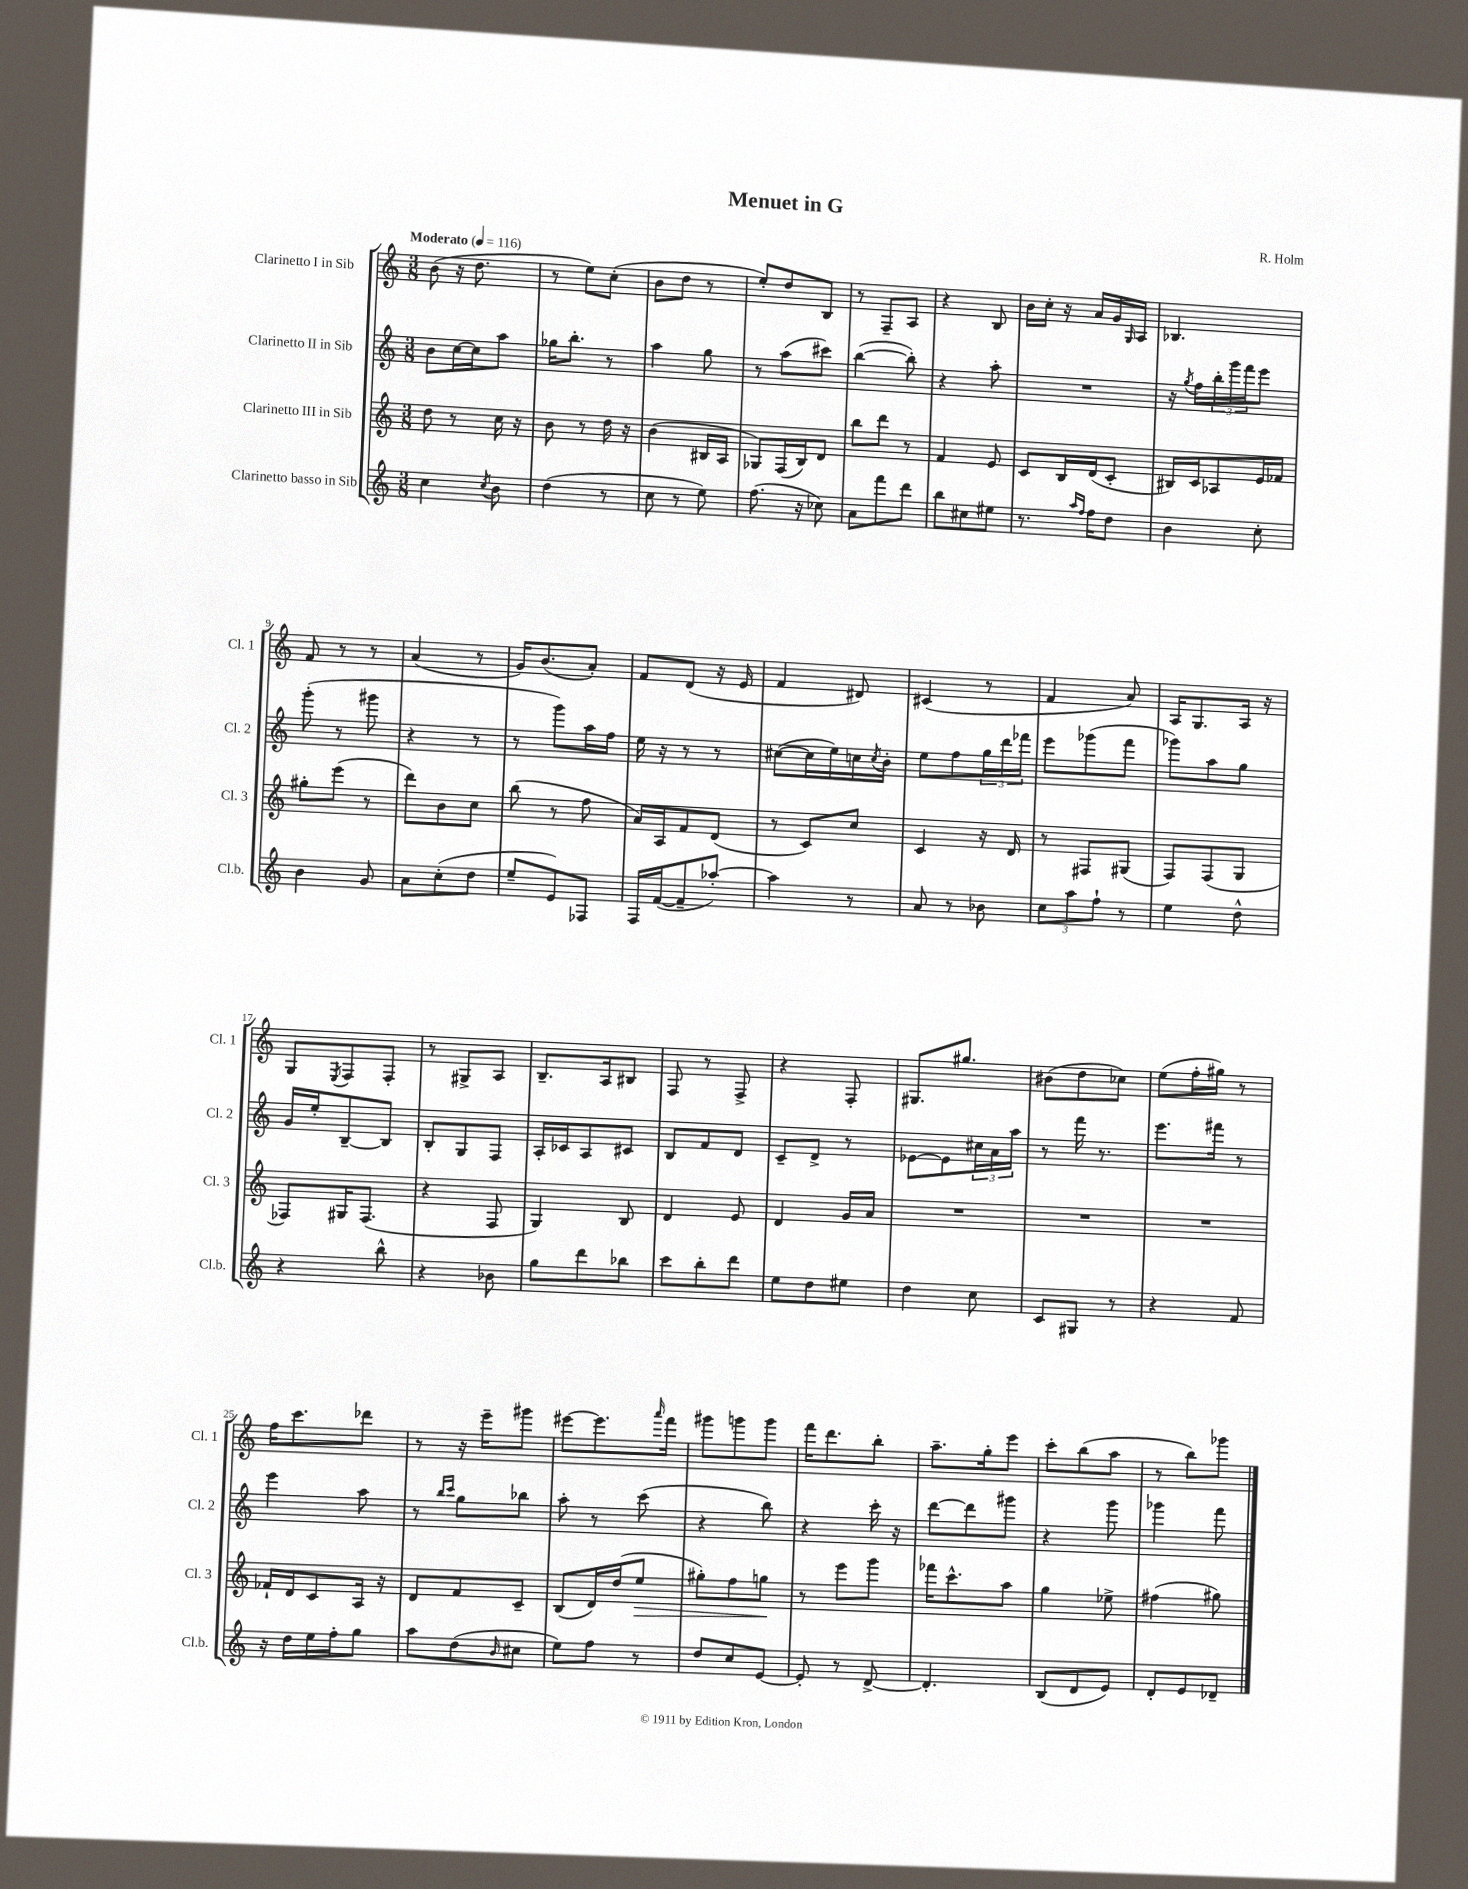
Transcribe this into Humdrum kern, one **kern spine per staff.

**kern	**kern	**kern	**kern
*staff4	*staff3	*staff2	*staff1
*clefG2	*clefG2	*clefG2	*clefG2
*k[]	*k[]	*k[]	*k[]
*M3/8	*M3/8	*M3/8	*M3/8
*MM116	*MM116	*MM116	*MM116
4cc	8dd	8b	(8b
.	8r	[16cc	16r
.	.	16cc]	8.dd
8qcc	.	.	.
8b	16cc	8aa	.
.	16r	.	.
=	=	=	=
(4dd	8b	16gg-	8r
.	.	8.bb'	.
.	8r	.	8ee)
8r	16dd	8r	(8cc'
.	16r	.	.
=	=	=	=
8cc	(4b	4aa	8b
8r	.	.	8dd
8ee)	16B#	8gg	8r
.	16A	.	.
=	=	=	=
(8.ff	8G-)	8r	8ee')
.	(16F	(8aa	8dd
16r	16B)	.	.
8cc-)	8d	8ccc#)	8B
=	=	=	=
8a	8bb	([4bb	8r
8fff	8ddd	.	8F~
8ddd	8r	8bb'])	8A
=	=	=	=
8bb	4f	4r	4r
8cc#	.	.	.
8ee#	8e	8aa'	8B
=	=	=	=
8.r	8c	4.r	16b
.	.	.	16cc'
.	16B	.	16r
16qqaa	.	.	.
16qqff	.	.	.
16ff	(16d	.	16a
8dd	8c'	.	16g
.	.	.	16qqG
.	.	.	16A
=	=	=	=
4b	16B#)	16r	4.B-
.	.	8qgg	.
.	16c	16ff	.
.	8A-	24bb'	.
.	.	24ggg	.
.	.	24fff	.
8cc'	16e	8eee	.
.	16f-	.	.
=	=	=	=
4b	8gg#'	(8ggg'	8f
.	(8eee	8r	8r
8g	8r	8ggg#	8r
=	=	=	=
8a	8ddd)	4r	(4a
(8cc'	8b	.	.
8dd	8cc	8r	8r
=	=	=	=
8ee~	(8bb	8r	16g)
.	.	.	(8.b
8e)	8r	8ggg)	.
8F-	8ff	16aa	8a')
.	.	16ff	.
=	=	=	=
16F	16a)	16ee	8f
([16f	16A	16r	.
8f~]	8f	8r	(8d
[8aa-')	(8d	8r	16r
.	.	.	16e
=	=	=	=
4aa-]	8r	([8cc#	4f
.	8c)	16cc#]	.
.	.	16ee)	.
8r	8cc	16cc	8d#)
.	.	8qcc	.
.	.	16b'	.
=	=	=	=
8a	4c	8ee	(4c#
8r	.	8ff	.
8b-	16r	24gg	8r
.	.	24ddd	.
.	16d	.	.
.	.	24fff-	.
=	=	=	=
12cc	8r	8eee	4f
12aa	.	.	.
.	8F#	(8ggg-	.
12ff`	.	.	.
8r	(8G#	8fff	8a)
=	=	=	=
4ee	8F)	8ggg-)	16A
.	.	.	8.G
.	(8F	8aa	.
8dd^^	8G	8gg	16A
.	.	.	16r
=	=	=	=
4r	8F-)	16g	8G
.	.	16ee'	.
.	.	.	8qE
.	16G#	[8B~	8F
.	(8.F-	.	.
8bb^^	.	8B]	8F'
=	=	=	=
4r	4r	8B'	8r
.	.	8G	8G#^
8b-	8F	8F	8A
=	=	=	=
8gg	4G)	16A'	8.B~
.	.	16c-	.
8ddd	.	8A	.
.	.	.	16A
8bb-	8B	8c#	8B#
=	=	=	=
8ccc	4d	8B	8F
8bb'	.	8f	8r
8ddd	8e	8d	8F^
=	=	=	=
8ee	4d	8c~	4r
8dd	.	8d^	.
8ee#	16g	8r	8F'
.	16a	.	.
=	=	=	=
4dd	4.r	[8e-	8.G#
.	.	8e-]	.
.	.	.	8.gg#
8cc	.	24cc#	.
.	.	24a	.
.	.	24aa	.
=	=	=	=
8c	4.r	8r	(8b#
8G#	.	16fff	8dd
.	.	8.r	.
8r	.	.	8cc-)
=	=	=	=
4r	4.r	8.eee	(8ee
.	.	.	16ff'
.	.	16fff#	16gg#)
8f	.	8r	8r
=	=	=	=
16r	16f-`	4eee	16ff
16dd	16d	.	8.ccc
16ee	8c	.	.
16ff'	.	.	.
8gg	16A	8aa	8ddd-
.	16r	.	.
=	=	=	=
8aa	8d	8r	8r
.	.	16qqbb	.
.	.	16qqccc	.
(8dd	8f	8gg	16r
.	.	.	16eee~
16qqb	.	.	.
8cc#	8c~	8bb-	8ggg#
=	=	=	=
8ee)	(8B	8aa'	[8eee#
8ff	16d)	8r	8.eee#]
.	(16dd	.	.
8r	8ee	(8ccc	.
.	.	.	16qqaaa
.	.	.	16fff
=	=	=	=
8dd	8gg#')	4r	8ggg#
8cc	8ff	.	8ggg
[8e	8gg	8bb)	8ggg
=	=	=	=
8e']	8r	4r	16fff
.	.	.	8.ddd
8r	8eee	.	.
[8d^	8ggg	16ccc'	8bb'
.	.	16r	.
=	=	=	=
4.d']	16fff-	[8ddd	8.aa~
.	8.ccc^^	.	.
.	.	8ddd]	.
.	.	.	16gg'
.	8aa	8ggg#	8eee
=	=	=	=
(8B	4gg	4r	8ccc'
8d	.	.	(8bb
8e)	8ee-^	8ggg	8aa
=	=	=	=
8d'	(4ff#	4ggg-	8r
8e	.	.	8bb)
8d-~	8gg#)	8fff	8ggg-
==	==	==	==
*-	*-	*-	*-
